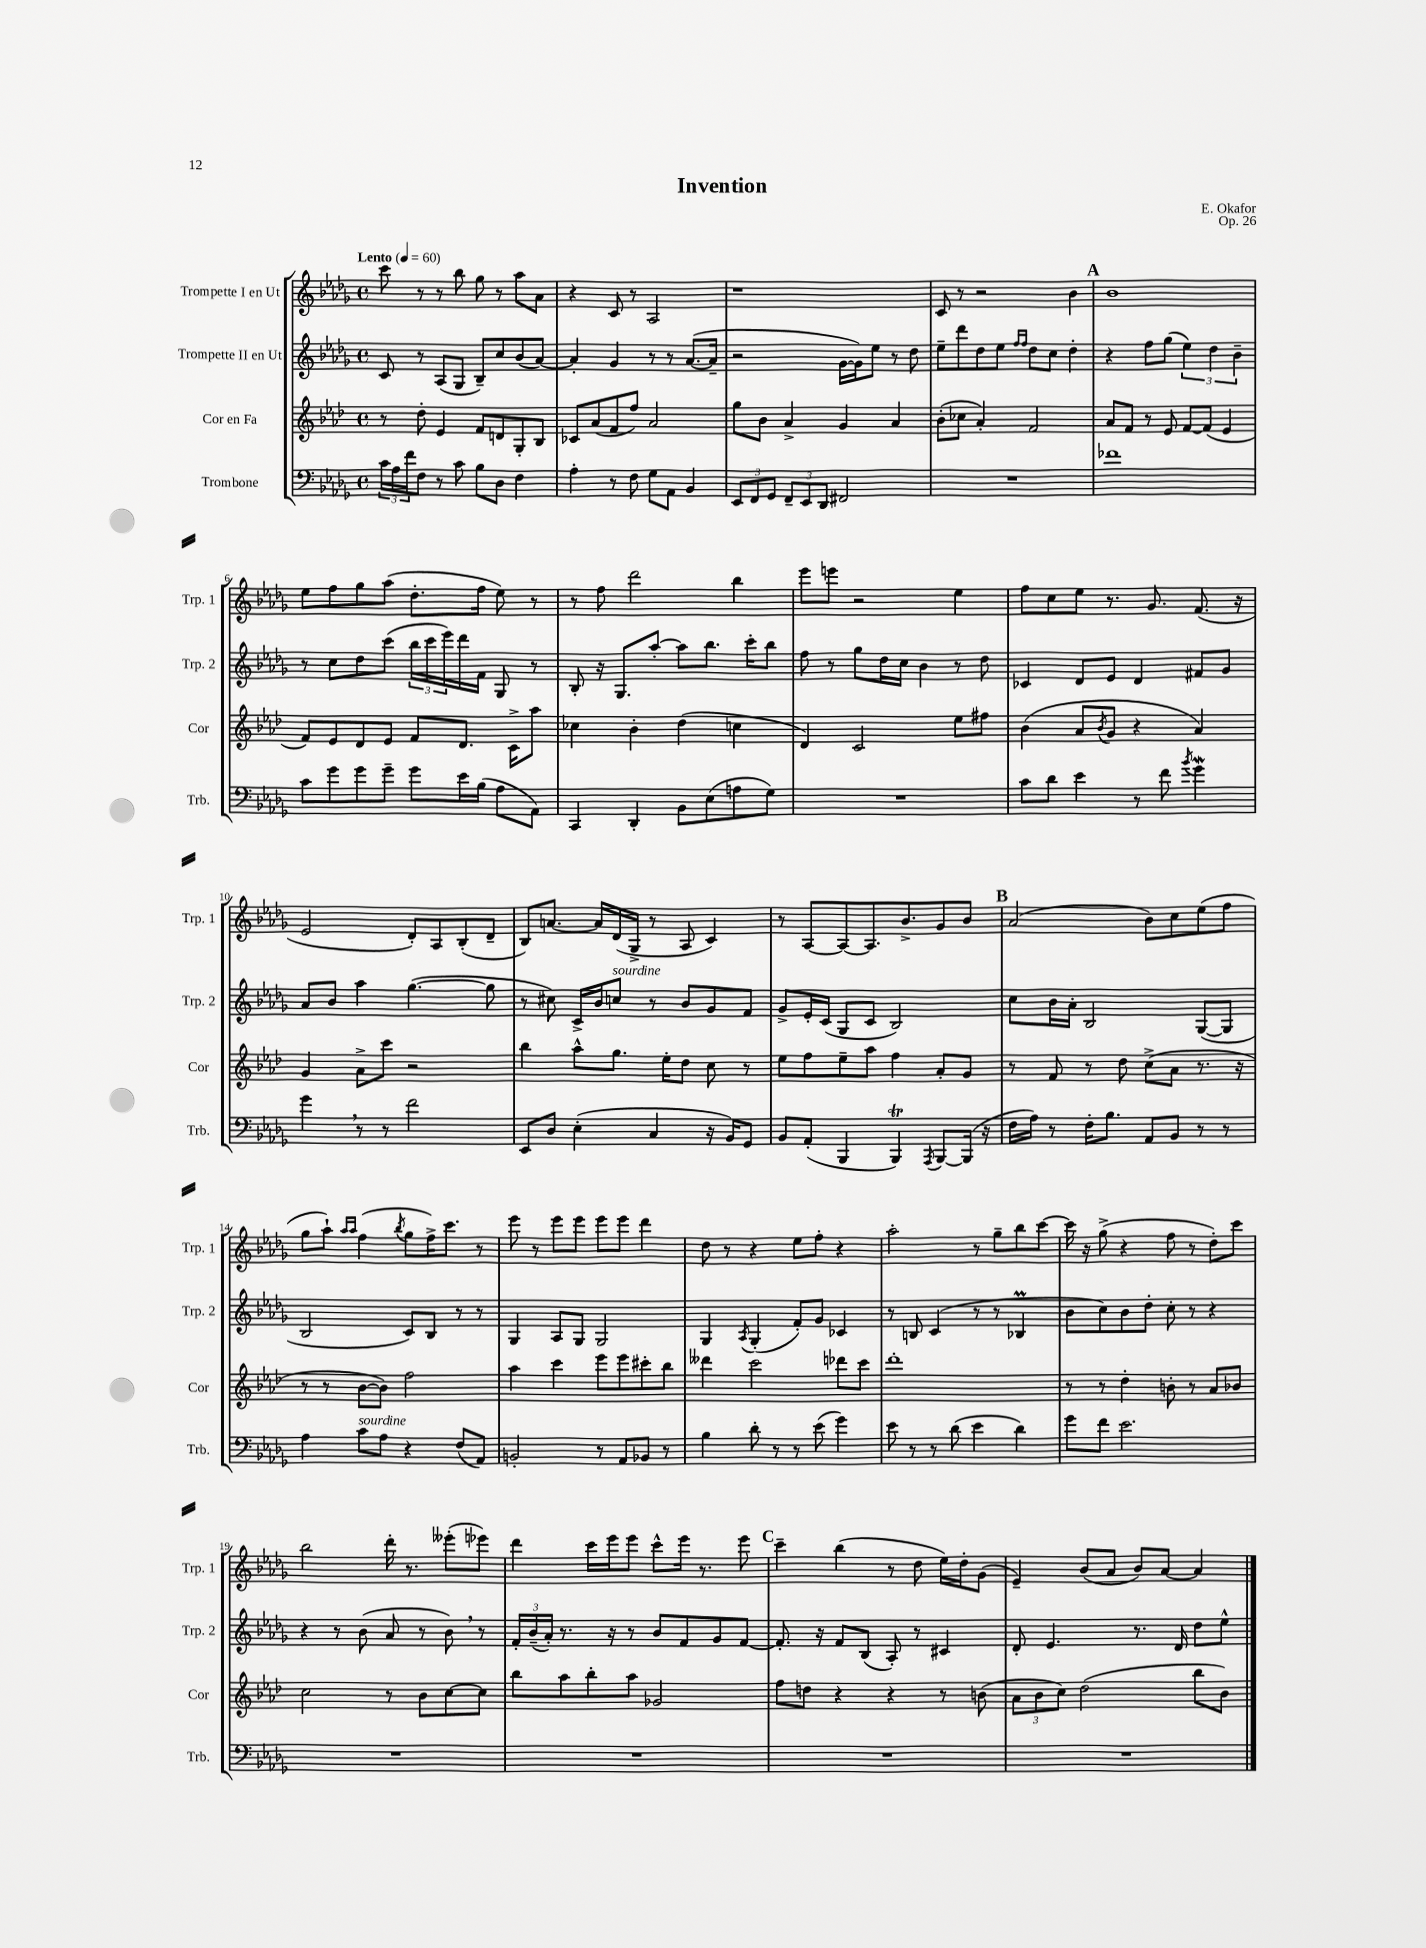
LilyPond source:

\header { title = "Invention" composer = "E. Okafor" opus = "Op. 26" }
<<
\new StaffGroup <<
\new Staff = "s0" \with { instrumentName = "Trompette I en Ut" shortInstrumentName = "Trp. 1" } {
    \clef treble \key des \major \defaultTimeSignature \time 4/4 \tempo "Lento" 4 = 60
    c'''8 r8 r8 bes''8 ges''8 r8 aes''8 aes'8 |
    r4 c'8 r8 aes2 |
    r1 |
    c'8 r8 r2 bes'4 |
    \mark \markup { \bold "A" } bes'1 |
    ees''8 f''8 ges''8 aes''8( des''8.-. f''16 ees''8) r8 |
    r8 f''8 des'''2 bes''4 |
    ees'''8 e'''8 r2 ees''4 |
    f''8 c''8 ees''8 r8. ges'8. f'8.( r16 |
    ees'2 des'8-.) aes8 bes8-.( des'8-- |
    bes8) a'8.~ a'16 des'16( ges16-> r8 aes8 c'4) |
    r8 aes8~ aes8~ aes8. bes'8.-> ges'8 bes'8 |
    \mark \markup { \bold "B" } aes'2( bes'8) c''8 ees''8( f''8 |
    ges''8 aes''8-!) \grace { aes''16 aes''16 } f''4( \acciaccatura { bes''8 } ges''8 f''16->) c'''8. r8 |
    ees'''8 r8 ees'''8 ees'''8 ees'''8 ees'''8 des'''4 |
    des''8 r8 r4 ees''8 f''8-. r4 |
    aes''2-. r8 ges''8-- bes''8 c'''8~ |
    c'''16 r16 ges''8->( r4 f''8 r8 des''8-.) c'''8 |
    bes''2 des'''16-. r8. eeses'''8-.( ees'''8) |
    des'''4 c'''16 ees'''16 ees'''8 c'''8-^ ees'''16 r8. ees'''8 |
    \mark \markup { \bold "C" } c'''4-- bes''4( r8 des''8 ees''16) des''16-. ges'8( |
    ees'4--) bes'8( aes'8 bes'8) aes'8~ aes'4 \bar "|." |
}
\new Staff = "s1" \with { instrumentName = "Trompette II en Ut" shortInstrumentName = "Trp. 2" } {
    \clef treble \key des \major \defaultTimeSignature \time 4/4
    c'8 r8 aes8( ges8 bes8--) c''8 bes'8( aes'8~) |
    aes'4-. ges'4 r8 r8 aes'8.~( aes'16-- |
    r2 ges'16~ ges'16) ees''8 r8 des''8 |
    ees''8-- des'''8 des''8 ees''8 \grace { f''16 f''16 } des''8 c''8 des''4-. |
    \mark \markup { \bold "A" } r4 f''8 ges''8( \tuplet 3/2 { ees''4) des''4 bes'4-- } |
    r8 c''8 des''8 c'''8( \tuplet 3/2 { bes''16 c'''16 ees'''16) } des'''16 f'16 ges8 r8 |
    bes8-. r16 ges8. aes''8~-. aes''8 bes''8. c'''16-. bes''8 |
    f''8 r8 ges''8 des''16 c''16 bes'4 r8 des''8 |
    ces'4 des'8 ees'8 des'4 fis'8 ges'8 |
    aes'8 bes'8 aes''4 ges''4.~( ges''8 |
    r8 cis''8) c'16-> bes'16 c''8^\markup { \italic "sourdine" } r8 bes'8 ges'8 f'8 |
    ges'8-> ees'16-. c'16( ges8 c'8 bes2) |
    \mark \markup { \bold "B" } c''8 bes'16 aes'16-. bes2 ges8~( ges8 |
    bes2 c'8) bes8 r8 r8 |
    ges4 aes8 ges8 ges2 |
    ges4 \acciaccatura { aes8 } ges4-.( f'8-.) ges'8 ces'4 |
    r8 b8 c'4( r8 r8 bes4\prall |
    bes'8 c''8) bes'8 des''8-. c''8-. r8 r4 |
    r4 r8 bes'8( aes'8 r8 bes'8) \breathe r8 |
    \tuplet 3/2 { f'16-. bes'16--( aes'16-.) } r8. r16 r8 bes'8 f'8 ges'8 f'8~ |
    \mark \markup { \bold "C" } f'8.-. r16 f'8 bes8( aes8-.) r8 cis'4 |
    des'8-. ees'4. r8. des'16 des''8 ees''8-^ \bar "|." |
}
\new Staff = "s2" \with { instrumentName = "Cor en Fa" shortInstrumentName = "Cor" } {
    \clef treble \key aes \major \defaultTimeSignature \time 4/4
    r8 des''8-. ees'4 f'8 d'8 g8-. bes8 |
    ces'8 aes'8( f'8 f''8) aes'2 |
    g''8 bes'8 aes'4-> g'4 aes'4 |
    bes'8-.( ces''8 aes'4-.) f'2 |
    \mark \markup { \bold "A" } aes'8 f'8 r8 ees'8 f'8~ f'8( ees'4 |
    f'8) ees'8 des'8 ees'8 f'8 des'8. c'16-> aes''8 |
    ces''4 bes'4-. des''4( c''4 |
    des'4) c'2 ees''8 fis''8 |
    bes'4( aes'8 \acciaccatura { bes'8 } g'8 r4 aes'4) |
    g'4 aes'8-> c'''8 r2 |
    bes''4 aes''8-^ g''8. ees''16-. des''8 c''8 r8 |
    ees''8 f''8 ees''8-- aes''8 f''4 aes'8-. g'8 |
    \mark \markup { \bold "B" } r8 f'8 r8 des''8 c''8->( aes'8 r8. r16 |
    r8 r8 bes'8~ bes'8) f''2 |
    aes''4 c'''4 ees'''8 ees'''8 cis'''8-. bes''8 |
    deses'''4 c'''2 des'''8 c'''8 |
    des'''1-. |
    r8 r8 des''4-. b'8-. r8 aes'8 bes'8 |
    c''2 r8 bes'8 c''8~ c''8 |
    bes''8 aes''8 bes''8-. aes''8 ges'2 |
    \mark \markup { \bold "C" } f''8 d''8 r4 r4 r8 b'8( |
    \tuplet 3/2 { aes'8 bes'8 c''8) } des''2( bes''8 bes'8) \bar "|." |
}
\new Staff = "s3" \with { instrumentName = "Trombone" shortInstrumentName = "Trb." } {
    \clef bass \key des \major \defaultTimeSignature \time 4/4
    \tuplet 3/2 { c'16 aes16 f'16 } f8 r8 c'8 bes8 des8 f4 |
    aes4-. r8 f8 ges8 aes,8 bes,4 |
    \tuplet 3/2 { ees,8 f,8 ges,8 } \tuplet 3/2 { f,8-- ees,8 des,8 } fis,2 |
    R1 |
    \mark \markup { \bold "A" } fes'1 |
    c'8 ges'8 ges'8 ges'8-- ges'8 ees'16 bes16( aes8 aes,8) |
    c,4 des,4-. bes,8 ees8( a8 ges8) |
    R1 |
    c'8 des'8 ees'4 r8 f'8 \acciaccatura { bes'8 } ges'4\mordent |
    ges'4 \breathe r8 r8 f'2 |
    ees,8 des8 ees4-.( c4 r16 bes,16) ges,8 |
    bes,8 aes,8-.( bes,,4 bes,,4\trill) \acciaccatura { aes,,8 } bes,,8~ bes,,16( r16 |
    \mark \markup { \bold "B" } f16 aes16) r8 f16-. bes8. aes,8 bes,8 r8 r8 |
    aes4 c'8^\markup { \italic "sourdine" } aes8 r4 f8( aes,8) |
    b,2-. r8 aes,8 bes,8 r8 |
    bes4 des'8-. r8 r8 ees'8( ges'4) |
    ees'8 r8 r8 des'8( ees'4 des'4) |
    ges'8 f'8 ees'2. |
    R1 |
    R1 |
    \mark \markup { \bold "C" } R1 |
    R1 \bar "|." |
}
>>
>>
